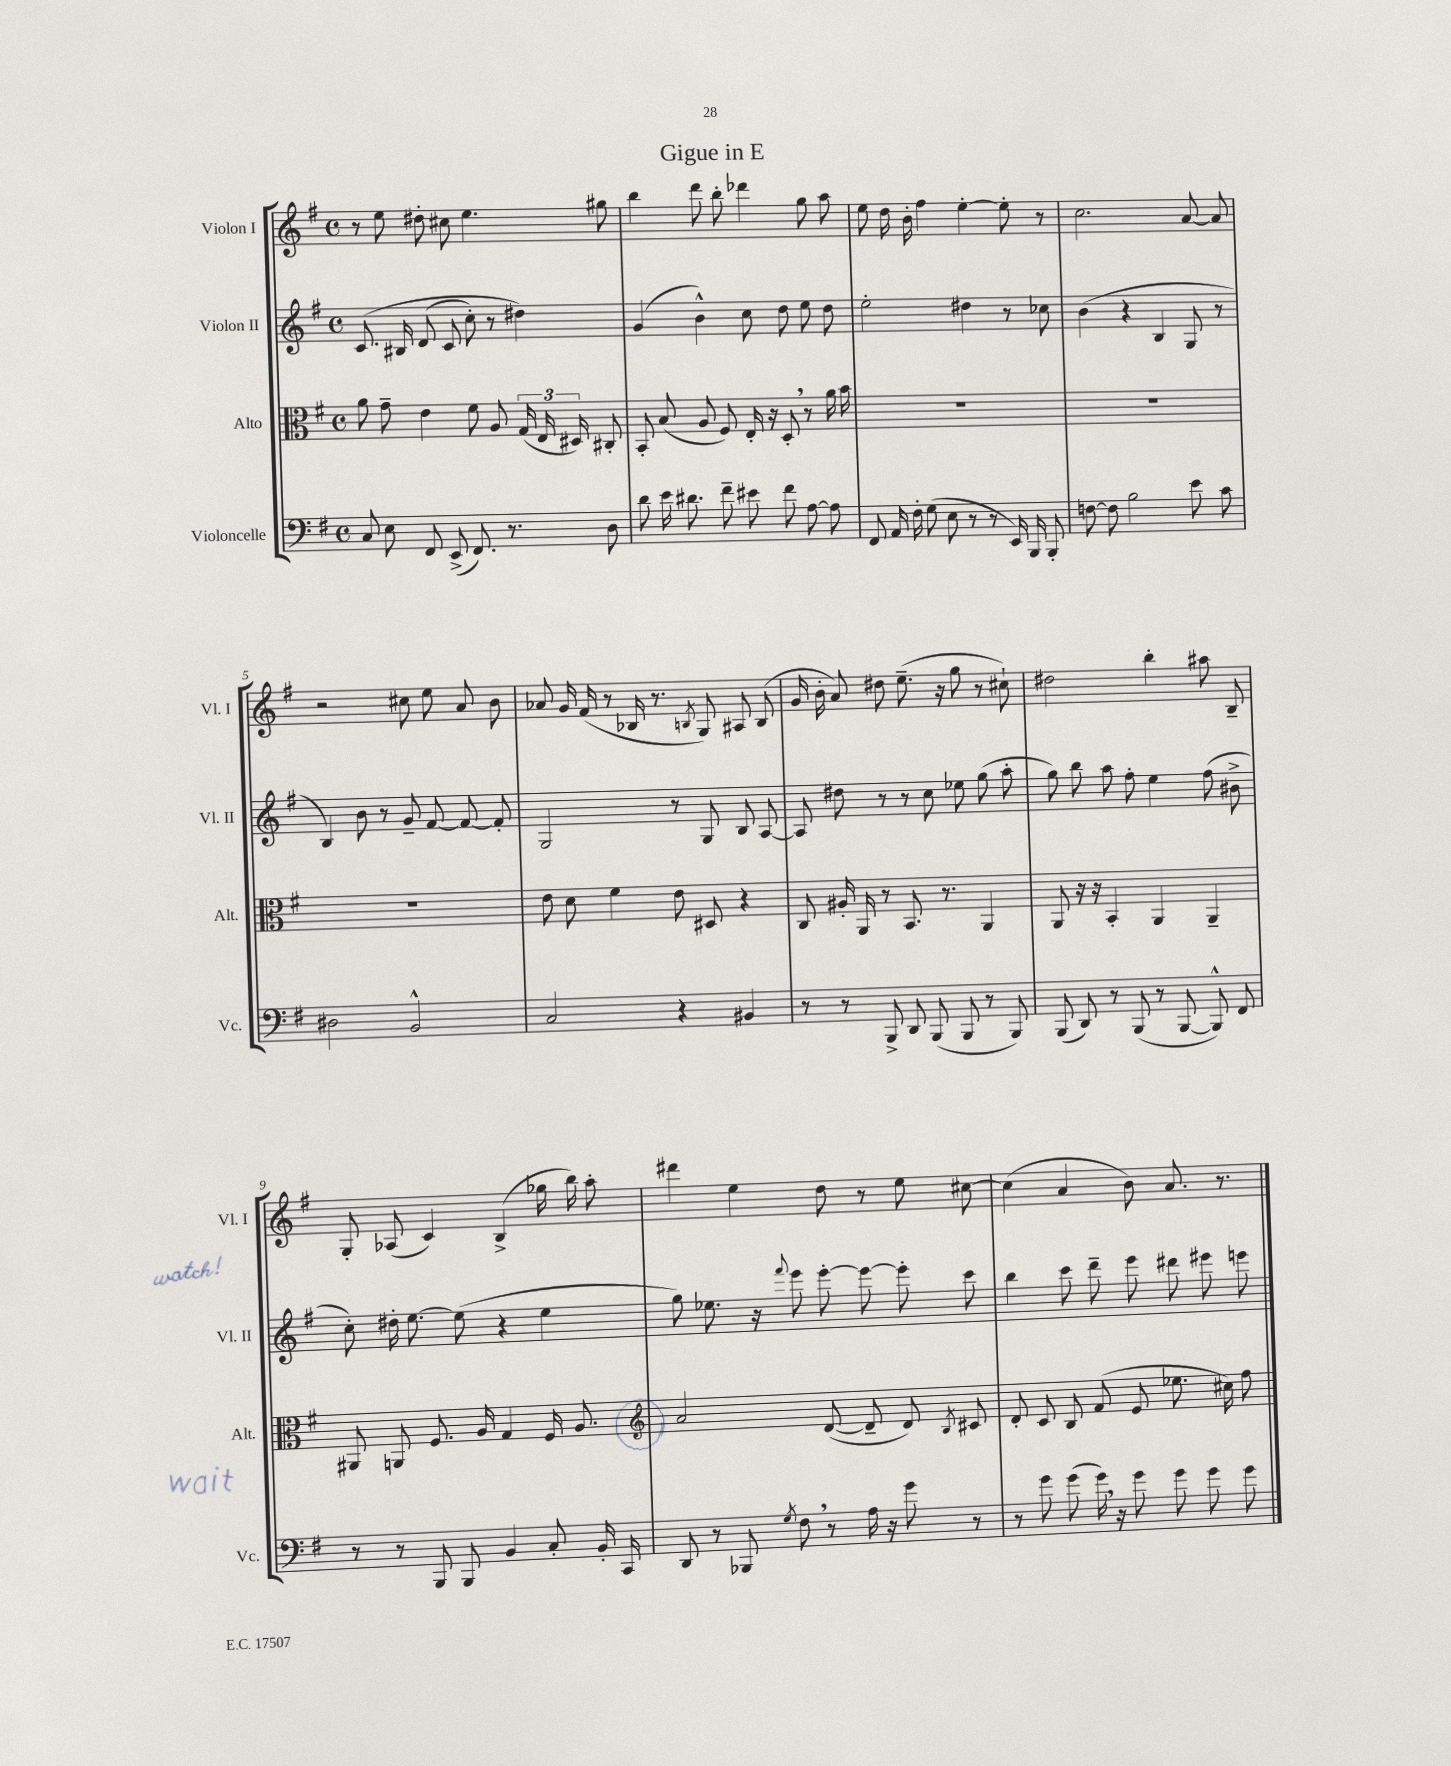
\header { title = "Gigue in E" }
<<
\new StaffGroup <<
\new Staff = "s0" \with { instrumentName = "Violon I" shortInstrumentName = "Vl. I" } {
    \clef treble \key g \major \defaultTimeSignature \time 4/4
    \autoBeamOff r8 e''8 dis''8-. cis''8 e''4. gis''8 |
    b''4 d'''8 b''8-. des'''4 g''8 a''8 |
    e''8 d''16 b'16-. fis''4 e''4~-. e''8-. r8 |
    c''2. a'8~ a'8 |
    r2 cis''8 e''8 a'8 b'8 |
    aes'8 g'16 fis'16( r8 bes16 r8. \acciaccatura { b8 } g8) ais8 b8( |
    g'16 b'16-. a'8) dis''8 e''8.--( r16 g''8 r8 cis''8-!) |
    dis''2 b''4-. ais''8 b8-- |
    g8-. aes8( c'4) b4->( ges''16 b''16) a''8-. |
    dis'''4 e''4 d''8 r8 e''8 cis''8~ |
    cis''4( a'4 b'8) a'8. r8. \bar "|." |
}
\new Staff = "s1" \with { instrumentName = "Violon II" shortInstrumentName = "Vl. II" } {
    \clef treble \key g \major \defaultTimeSignature \time 4/4
    \autoBeamOff c'8.\( bis16 d'8( c'8 c''8-.) r8 dis''4\) |
    g'4( b'4-^) c''8 d''8 e''8 d''8 |
    e''2-. dis''4 r8 ces''8 |
    b'4( r4 b4 g8 r8 |
    b4) b'8 r8 g'8-- fis'8~ fis'8~ fis'8-. |
    g2 r8 g8 b8 a8~ |
    a8 dis''8 r8 r8 c''8 ees''8 g''8( a''8-. |
    g''8) b''8 a''8 fis''8-. e''4 fis''8( bis'8-> |
    c''8-.) dis''16-. e''8.~ e''8( r4 e''4 |
    g''8) ees''8. r16 \appoggiatura { fis'''8 } e'''8 e'''8~-. e'''8~ e'''8-. c'''8 |
    b''4 c'''8 d'''8-- e'''8 dis'''8 eis'''8 e'''8 \bar "|." |
}
\new Staff = "s2" \with { instrumentName = "Alto" shortInstrumentName = "Alt." } {
    \clef alto \key g \major \defaultTimeSignature \time 4/4
    \autoBeamOff a'8 g'8-- e'4 fis'8 a8 \tuplet 3/2 { g16( e16 dis16) } cis8-. |
    b,8-. b8( a8 fis8) e16-. r16 d8-. \breathe r8 a'16 b'16 |
    R1 |
    R1 |
    R1 |
    e'8 d'8 fis'4 e'8 dis8 r4 |
    c8 ais16-. a,16 r8 b,8. r8. a,4 |
    a,8 r16 r16 b,4-. a,4 a,4-- |
    ais,8 a,8 fis8. a16 g4 fis16 a8. |
    \clef treble a'2 d'8~( d'8-- d'8) \acciaccatura { b8 } cis'8 |
    d'8-. c'8 b8 fis'8( e'8 ees''8. cis''16) fis''8 \bar "|." |
}
\new Staff = "s3" \with { instrumentName = "Violoncelle" shortInstrumentName = "Vc." } {
    \clef bass \key g \major \defaultTimeSignature \time 4/4
    \autoBeamOff c8 e8 fis,8 e,8->( fis,8.) r8. d8 |
    d'8 e'16 dis'8. fis'8-- eis'8 fis'8 a8~ a8 |
    fis,8 a,16 fis16-. g8( e8 r8 r8 e,16) b,,16 b,,8-. |
    f8~ f8 b2 e'8 c'8 |
    dis2 b,2-^ |
    c2 r4 bis,4 |
    r8 r8 b,,8-> d,8 b,,8( b,,8 r8 b,,8) |
    b,,8( d,8) r8 b,,8( r8 b,,8~ b,,8-^) fis,8 |
    r8 r8 b,,8 b,,8 b,4 c8-. b,16-. c,16 |
    d,8 r8 bes,,8 \acciaccatura { g8 } fis8 \breathe r8 a16 r16 g'8 r8 |
    r8 g'8 g'8( g'16) \breathe r16 g'8 g'8 g'8 g'8 \bar "|." |
}
>>
>>
